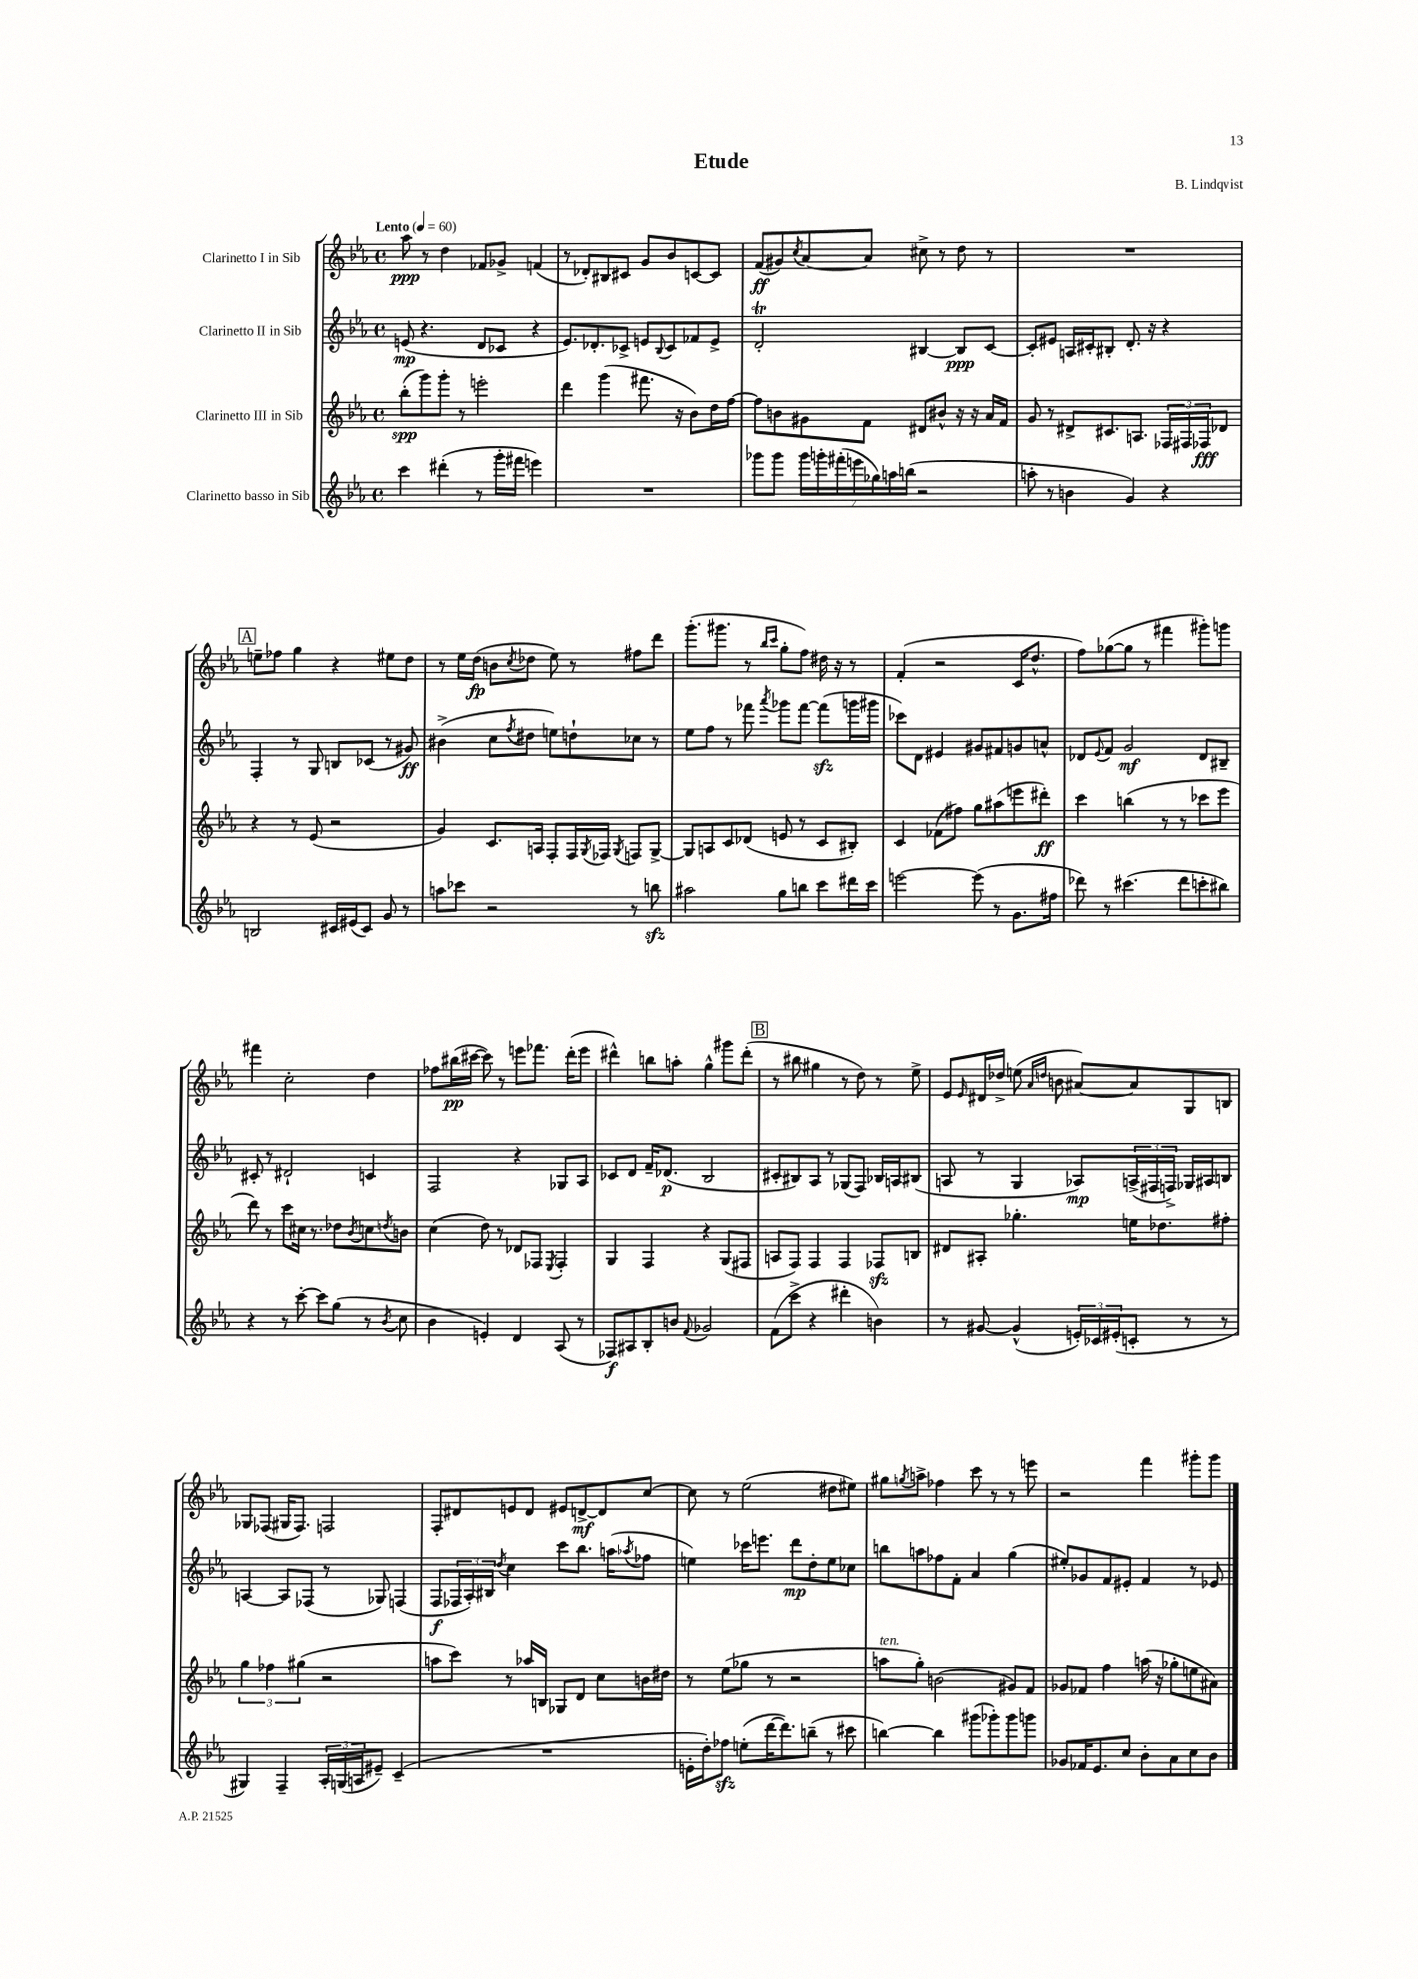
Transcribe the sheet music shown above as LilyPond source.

\header { title = "Etude" composer = "B. Lindqvist" }
<<
\new StaffGroup <<
\new Staff = "s0" \with { instrumentName = "Clarinetto I in Sib" } {
    \clef treble \key ees \major \defaultTimeSignature \time 4/4 \tempo "Lento" 4 = 60
    aes''8\ppp r8 d''4 fes'8 ges'8-> f'4( |
    r8 des'8-.) bis8 cis'8 g'8 bes'8 c'8~ c'8 |
    f'8\ff( gis'8) \acciaccatura { c''8 } aes'8~ aes'8 cis''8-> r8 d''8 r8 |
    R1 |
    \mark \markup { \box "A" } e''8-- fes''8 g''4 r4 eis''8 d''8 |
    r8 ees''16 d''16\fp( b'8 \acciaccatura { c''8 } des''8 ees''8) r8 fis''8 d'''8 |
    g'''8.-.( gis'''8. r8 \grace { bes''16 c'''16 } g''8-. f''8) dis''16 r16 r8 |
    f'4-.( r2 c'16 d''8.-^ |
    f''8) ges''8~( ges''8 r8 fis'''4 gis'''8-.) g'''8 |
    fis'''4 c''2-. d''4 |
    fes''8 bis''16\pp( cis'''16~ cis'''8) r8 e'''8 fes'''8. d'''16-.( e'''8 |
    dis'''4-^) b''8 a''8-. g''4-^ gis'''8 dis'''8-.( |
    \mark \markup { \box "B" } r8 bis''8 gis''4 r8 d''8) r8 ees''8-> |
    ees'8 \grace { ees'16 } dis'16 des''16-> e''8( \grace { aes'16 d''16 } b'8 ais'8~) ais'8 g8 b8 |
    ges8 fes8( gis16 fes8.) f2 |
    f8-. dis'8 e'8 dis'8 eis'8 d'8~->\mf d'8 c''8~ |
    c''8 r8 ees''2( dis''8 eis''8) |
    gis''8 \acciaccatura { g''8 } a''8-> fes''4 c'''8 r8 r8 e'''8 |
    r2 f'''4 gis'''8-. gis'''8 \bar "|." |
}
\new Staff = "s1" \with { instrumentName = "Clarinetto II in Sib" } {
    \clef treble \key ees \major \defaultTimeSignature \time 4/4
    e'8\mp( r4. d'8 ces'8 r4 |
    ees'8.) des'8.-. ces'8-> e'8 \appoggiatura { bes8 } ces'8 fes'8 e'8-> |
    d'2-.\trill bis4~ bis8\ppp c'8~ |
    c'8-. eis'8 a16 cis'16-. bis8-. d'8.-. r16 r4 |
    \mark \markup { \box "A" } f4-. r8 g8 b8 ces'8( r8 gis'8\ff) |
    bis'4->( c''8 \acciaccatura { f''8 } dis''8 e''8) d''8-! ces''8 r8 |
    ees''8 f''8 r8 fes'''8 \acciaccatura { aes'''8 } ges'''8 fes'''8~ fes'''8\sfz( g'''16 gis'''16 |
    ces'''8) d'8 eis'4 gis'8 fis'8 g'8 a'8-^ |
    des'8 \appoggiatura { ees'8 } f'8 g'2\mf des'8 bis8-- |
    cis'8-. r8 dis'2-! c'4 |
    f2 r4 ges8 aes8 |
    ces'8 d'8 f'16-- des'8.\p( bes2 |
    \mark \markup { \box "B" } cis'8-. bis8) aes8 r8 ges8( f8) bes16 a16 bis8( |
    a8 r8 g4 aes8\mp) \tuplet 3/2 { a16->( fis16 f16->) } ges16 ais16 b8 |
    a4~ a8 fes8( r8 ges8) f4( |
    f8\f \tuplet 3/2 { fes16 aes16-.) bis16 } \acciaccatura { d''8 } c''4 c'''8 bes''8. a''16( \acciaccatura { aes''8 } fes''8 |
    e''4) ces'''16 e'''8. d'''8\mp d''8-. e''8 ces''8 |
    b''8 a''8 fes''8 f'8-. aes'4 g''4( |
    eis''8-.) ges'8 f'8 eis'8-. f'4 r8 ees'8 \bar "|." |
}
\new Staff = "s2" \with { instrumentName = "Clarinetto III in Sib" } {
    \clef treble \key ees \major \defaultTimeSignature \time 4/4
    bes''8-.\spp( g'''8) g'''8-. r8 e'''2-. |
    d'''4 g'''4( fis'''8. r16 bes'8) d''16 f''16~ |
    f''8 b'8 gis'8 f'8 dis'8 bis'8-^ r16 r16 aes'16 f'16 |
    g'8 r8 dis'8-> cis'8. a8. \tuplet 3/2 { fes16 fis16 fes16\fff } des'8 |
    \mark \markup { \box "A" } r4 r8 ees'8( r2 |
    g'4) c'8. a16 f8-. f16 \acciaccatura { g8 } fes16 \acciaccatura { g8 } f8 g8~-> |
    g8 a8 c'8 des'8( e'8 r8 c'8 bis8-.) |
    c'4 fes'8( fis''8) g''8 ais''8( e'''8 dis'''8-.\ff) |
    c'''4 b''4( r8 r8 ces'''8 ees'''8 |
    d'''8) r8 c'''8 cis''16 r8. des''8 \acciaccatura { bes'8 } c''8 \acciaccatura { d''8 } b'8 |
    c''4( d''8) r8 des'8 fes8 \acciaccatura { ees8 } fes4-. |
    g4 f4 r4 g8( fis8 |
    \mark \markup { \box "B" } a8 f8) f4 f4 fes8\sfz b8 |
    dis'8 ais8-. ges''4.-. e''16 des''8. fis''8-. |
    \tuplet 3/2 { g''4 fes''4 gis''4( } r2 |
    a''8 c'''8) r8 aes''16 b16 ges8 d'8 c''8 b'16 dis''16 |
    r8 ees''8( ges''8 r8 r2 |
    a''8^\markup { \italic "ten." } g''8-.) b'2( gis'8) f'8 |
    ges'8 fes'8 f''4 a''16( r16 ges''8-. e''8 ais'8) \bar "|." |
}
\new Staff = "s3" \with { instrumentName = "Clarinetto basso in Sib" } {
    \clef treble \key ees \major \defaultTimeSignature \time 4/4
    c'''4 dis'''4-.( r8 g'''16-. fis'''16 e'''4) |
    R1 |
    ges'''8 ges'''8 \tuplet 7/4 { ges'''16 g'''16-. fis'''16-.( e'''16 ges''16) a''16 b''16( } r2 |
    a''8-. r8 b'4 g'4) r4 |
    \mark \markup { \box "A" } b2 cis'16 eis'16( cis'8) g'8 r8 |
    a''8 ces'''8 r2 r8 b''8\sfz |
    ais''2 g''8 b''8 c'''8 dis'''16 c'''16 |
    e'''2~ e'''8( r8 g'8. fis''16 |
    des'''8) r8 cis'''4.( des'''8 c'''8-. bis''8) |
    r4 r8 c'''8~-. c'''8 g''8( r8 \acciaccatura { bes'8 } c''8 |
    bes'4 e'4-.) d'4 aes8( r8 |
    fes8\f) ais8 bes8-. b'8 \appoggiatura { f'8 } ges'2 |
    \mark \markup { \box "B" } f'8( c'''8-> r4 dis'''4-. b'4) |
    r8 gis'8~ gis'4-^( \tuplet 3/2 { e'16-.) ces'16 eis'16-.( } c'8-. r8 r8 |
    gis4) f4-- \tuplet 3/2 { aes16-. g16( a16 } eis'8--) c'4--( |
    R1 |
    e'16-. d''16-.) fes''8\sfz e''8-.( d'''16~ d'''8.) b''8--( r8 cis'''8 |
    b''4~) b''4 gis'''8( ges'''8-.) ges'''8 g'''8 |
    ges'8 fes'16 ees'8. c''8 bes'8-. aes'8 c''8 bes'8 \bar "|." |
}
>>
>>
\layout { \context { \Score \remove "Bar_number_engraver" } }
